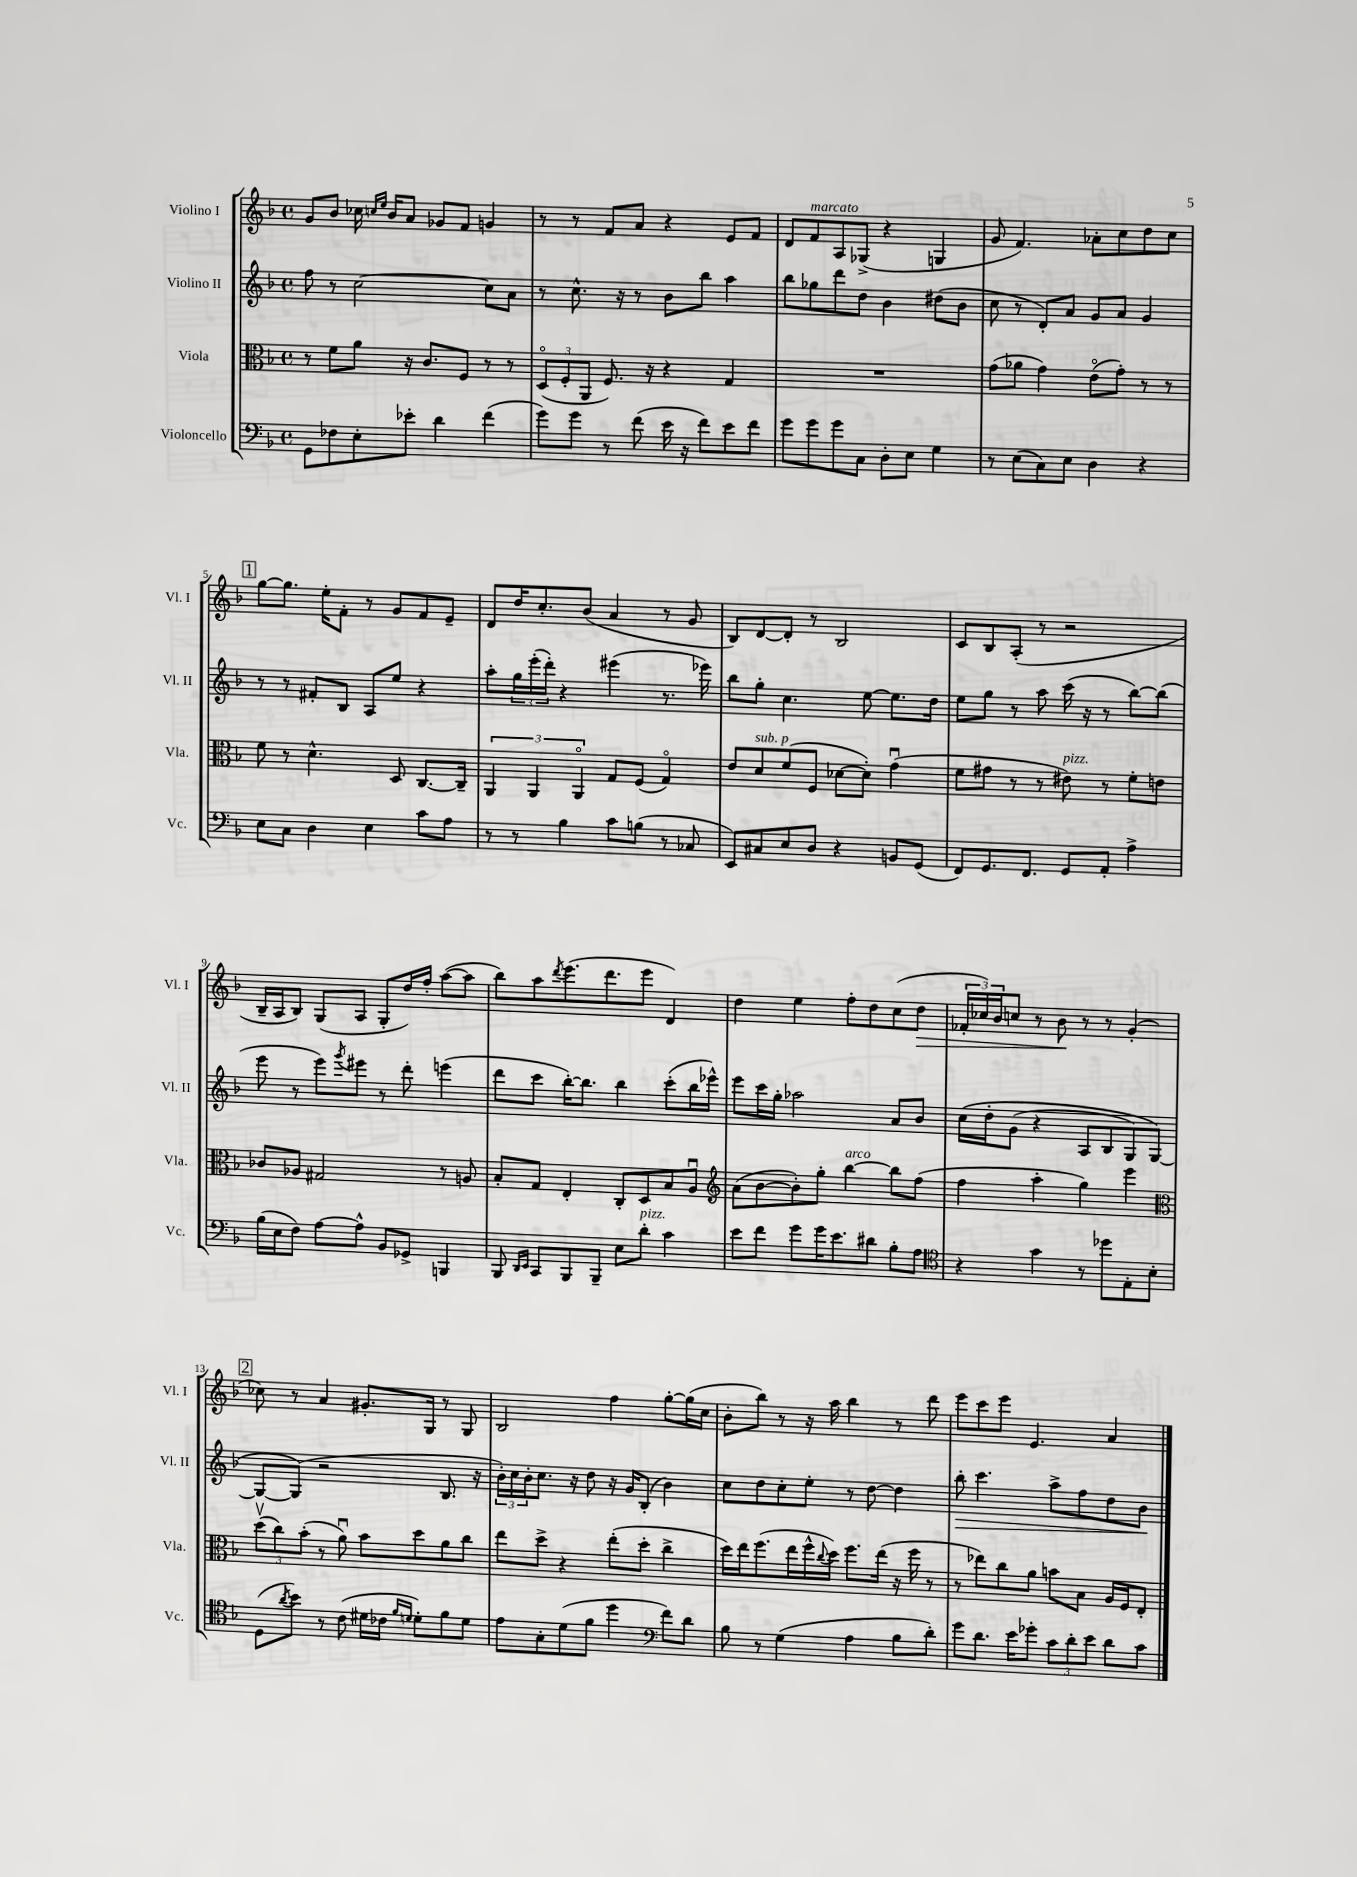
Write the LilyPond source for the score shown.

<<
\new StaffGroup <<
\new Staff = "s0" \with { instrumentName = "Violino I" shortInstrumentName = "Vl. I" } {
    \clef treble \key f \major \defaultTimeSignature \time 4/4
    g'8 bes'8 ces''16 \grace { c''16 e''16 } bes'16 a'8 ges'8 f'8 g'4 |
    r8 r8 f'8 a'8 r4 e'8 f'8 |
    d'8 f'8^\markup { \italic "marcato" } a8 ges8->( r4 g4 |
    g'8 f'4.) aes'8-. c''8 d''8 c''8 |
    \mark \markup { \box "1" } g''8~ g''8. e''16-. f'8-. r8 g'8 f'8 e'8-- |
    d'8 d''16 c''8.-. bes'8( a'4 r8 g'8 |
    bes8) d'8~ d'8-. r8 bes2 |
    c'8 bes8 a8-.( r8 r2 |
    bes16-- a16 bes8) g8( a8 g8-. d''16) f''16-. a''8~( a''8 |
    bes''8) a''8 \acciaccatura { d'''8 } e'''8.( d'''8. e'''8 d'4) |
    d''4 e''4 f''8-. d''8 c''8( d''8\> |
    \tuplet 3/2 { fes'16-. ces''16) bes'16 } c''8 r8 bes'8\! r8 r8 g'4-.( |
    \mark \markup { \box "2" } ces''8) r8 a'4 gis'8.-. g16 r8 g8 |
    bes2 f''4 g''8~-. g''16( c''16 |
    bes'8-. bes''8) r8 r16 a''16 bes''4 r8 d'''8 |
    e'''8 c'''8 e'''8 e'4. a'4 \bar "|." |
}
\new Staff = "s1" \with { instrumentName = "Violino II" shortInstrumentName = "Vl. II" } {
    \clef treble \key f \major \defaultTimeSignature \time 4/4
    f''8 r8 c''2~ c''8 a'8 |
    r8 c''8.-^ r16 r8 bes'8 bes''8 a''4 |
    bes''8 ges''8 d'''8 d''8 bes'4 dis''8( bes'8 |
    c''8 r8 d'8-.) a'8 g'8 a'8 g'4 |
    \mark \markup { \box "1" } r8 r8 fis'8-. bes8 a8 e''8 r4 |
    a''8-. \tuplet 3/2 { g''16 e'''16-.( d'''16-.) } r4 eis'''4( r8. ees'''16) |
    bes''8 g''8-. c''4. e''8~ e''8. d''16 |
    e''8 g''8 r8 a''8 c'''16( r16 r8 bes''8~) bes''8( |
    e'''8 r8 e'''8) \acciaccatura { g'''8 } eis'''8 r8 d'''8-. e'''4( |
    d'''8 c'''8 bes''16~-.) bes''8. bes''4 c'''8-.( bes''16 ees'''16-^) |
    e'''8 c'''16 g''16-. aes''2 a'8 bes'8 |
    c''16\( d''16-. g'8( r4 a8 bes8 g8) g8~ |
    \mark \markup { \box "2" } g8~ g8(\) r2 bes8. r16 |
    \tuplet 3/2 { bes'16-.) c''16 bes'16-. } c''8. r16 d''8 r16 g'16 bes8-.( bes'4) |
    c''8 d''8 c''8-. e''8-. r8 d''8~ d''4 |
    bes''8-.\> c'''4. a''8-> f''8 d''8 bes'8\! \bar "|." |
}
\new Staff = "s2" \with { instrumentName = "Viola" shortInstrumentName = "Vla." } {
    \clef alto \key f \major \defaultTimeSignature \time 4/4
    r8 f'8 a'8 r16 c'8. f8 r8 r8 |
    \tuplet 3/2 { d8\flageolet( f8-. a,8 } f8.) r16 r4 g4 |
    R1 |
    g'8( aes'8 g'4) e'8\flageolet( g'8-.) r8 r8 |
    \mark \markup { \box "1" } f'8 r8 d'4.-^ d8 c8.~ c16-- |
    \tuplet 3/2 { a,4 a,4 a,4\flageolet } g8 f8( g4\flageolet) |
    e'8 d'8^\markup { \italic "sub. p" } f'8( f8 des'8~ des'8-.) g'4\downbow( |
    f'8 gis'8 r8 r8 eis'8^\markup { \italic "pizz." }) r8 f'8-. e'8 |
    ces'8 aes8 gis2 r8 a8 |
    bes8-. g8 e4-. c8-. d8 bes8 a8\downbow |
    \clef treble a'8( bes'8~ bes'8-.) g''8-. bes''4~^\markup { \italic "arco" } bes''8 f''8( |
    f''4 a''4-. g''4) e'''4 |
    \mark \markup { \box "2" } \clef alto \tuplet 3/2 { d''8\upbow( c''8) bes'8-.( } r8 a'8\downbow) bes'8 d''8 a'8 c''8 |
    e''8 d''8-> r4 e''8-.( d''8-. c''4-> |
    d''16) e''16 f''8.( e''16 f''16-^ \appoggiatura { c''8 } d''16) f''8. e''16( r16 f''16 r8 |
    r8 ees''8) c''8 a'8 b'8 bes8 a16 f16 e8-. \bar "|." |
}
\new Staff = "s3" \with { instrumentName = "Violoncello" shortInstrumentName = "Vc." } {
    \clef bass \key f \major \defaultTimeSignature \time 4/4
    g,8 fes8 e8-. ees'8-. d'4 f'4( |
    g'8) g'8 r8 f'8( e'16 r16 f'8) e'8 f'8 |
    g'8 g'8 g'8 c8 d8-. e8 g4 |
    r8 e8( c8) e8 d4 r4 |
    \mark \markup { \box "1" } e8 c8 d4 e4 c'8 a8 |
    r8 r8 bes4 c'8 b8( r8 ces8 |
    e,8) cis8 e8 d8 r4 b,8 g,8( |
    f,8) g,8. f,8. g,8 a,8-. a4-> |
    bes16( e16 f8) a8~ a8-^ bes,8 ges,8-> b,,4 |
    bes,,8 \grace { d,16 e,16 } c,8 bes,,8 bes,,8-- e8 d'8-.^\markup { \italic "pizz." } c'4 |
    e'8 f'8 g'8 g'16 e'8. dis'8 bes8-. a8 |
    \clef tenor r4 g'4 r8 des''8 e8-. bes8-. |
    \mark \markup { \box "2" } d8( \acciaccatura { a'8 } bes'8) r8 c'8( dis'16 ces'16 \grace { f'16 d'16 } d'8-.) f'8 d'8 |
    e'8 g8-. d'8( f'8 d''4 \clef bass f'8) d'8 |
    bes8 r8 g4( a4 bes8 d'8-.) |
    g'8 d'8. e'16 ges'8-. \tuplet 3/2 { c'8 d'8-. e'8 } d'8 c'8 \bar "|." |
}
>>
>>
